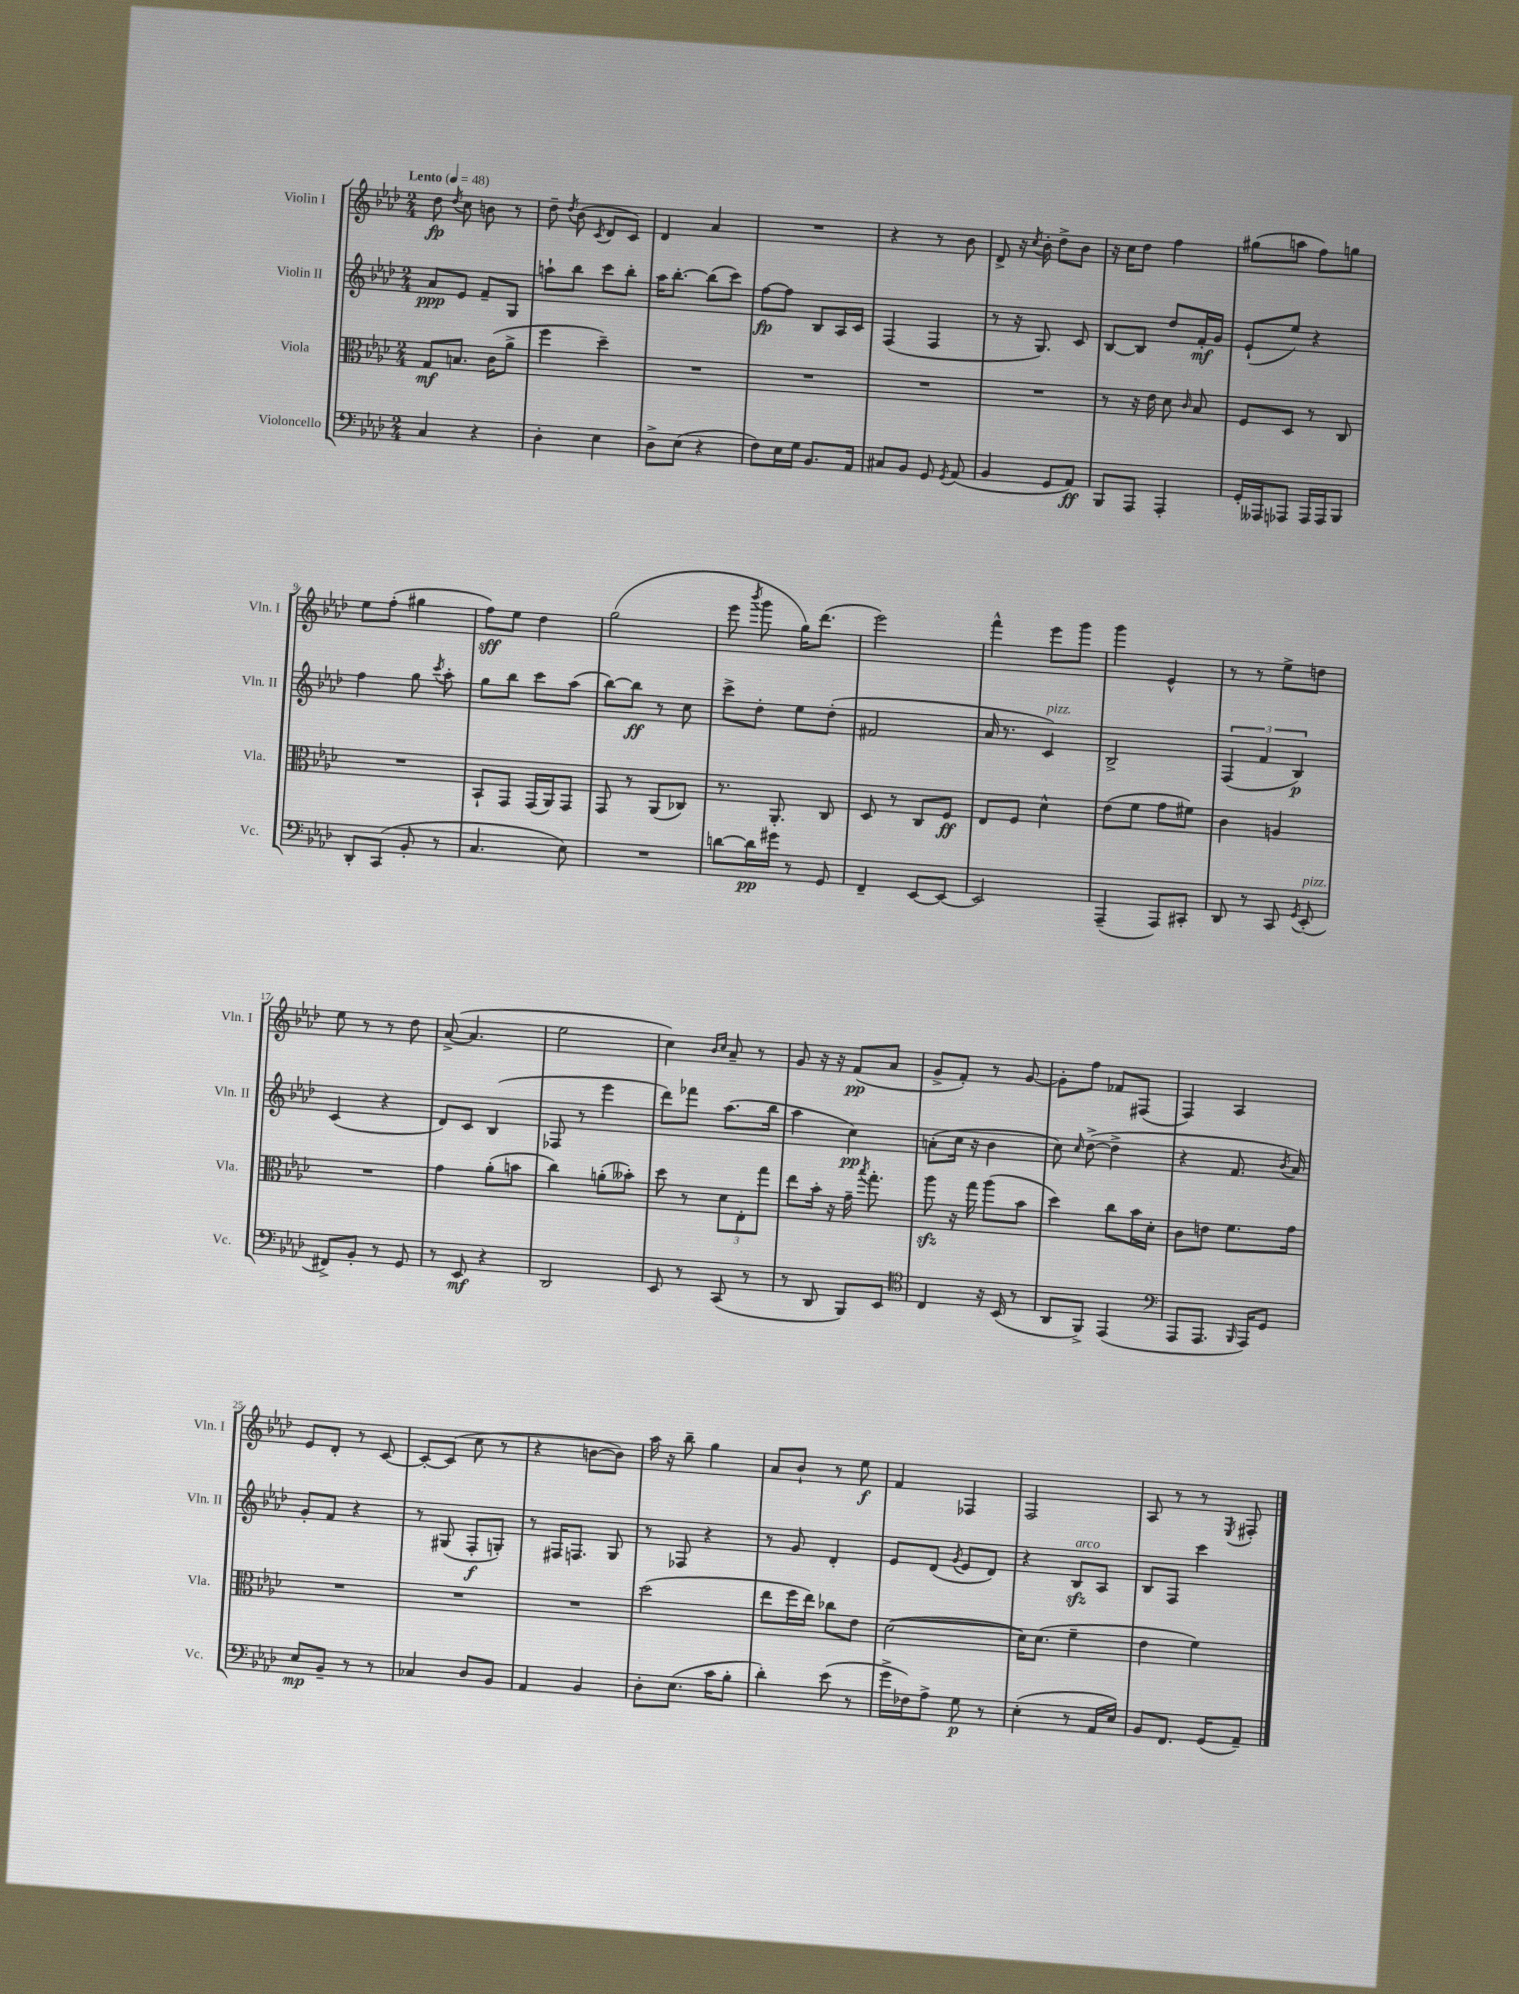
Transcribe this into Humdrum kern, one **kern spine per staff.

**kern	**kern	**kern	**kern
*staff4	*staff3	*staff2	*staff1
*clefF4	*clefC3	*clefG2	*clefG2
*k[b-e-a-d-]	*k[b-e-a-d-]	*k[b-e-a-d-]	*k[b-e-a-d-]
*M2/4	*M2/4	*M2/4	*M2/4
*MM48	*MM48	*MM48	*MM48
4C	8G	8a-	8dd-
.	.	.	8qdd-
.	8.B	8e-	8cc
4r	.	8f~	8b
.	(16c	.	.
.	8a-^	8G	8r
=	=	=	=
4D-'	4ff	8aa`	8dd-~
.	.	.	8qdd-
.	.	8bb-	(8b-
.	.	.	8qc
4E-	4dd-~)	8ccc	8d-
.	.	8bb-'	8c)
=	=	=	=
8D-^	2r	16aa-	4d-
.	.	[8.bb-'	.
(8E-	.	.	.
4r	.	(8bb-]	4a-
.	.	8ccc)	.
=	=	=	=
8F)	2r	[8ff	2r
16E-	.	8ff]	.
16G	.	.	.
8.BB-	.	8B-	.
.	.	16A-	.
16AA-	.	16c	.
=	=	=	=
8C#	2r	(4F	4r
8BB-	.	.	.
8GG	.	4F	8r
8qGG	.	.	.
(8AA-	.	.	8b-
=	=	=	=
4BB-	2r	8r	8d-^
.	.	16r	16r
.	.	.	8qcc
.	.	8.G)	16b-'
8GG	.	.	8dd-^
8AA-)	.	8c	8b-
=	=	=	=
8BBB-	8r	[8B-	16r
.	.	.	16cc
8AAA-	16r	8B-]	8dd-
.	16e-	.	.
4AAA-'	8d-	8dd-	4ff
.	16qqc	.	.
.	8B-	16f'	.
.	.	16g	.
=	=	=	=
16GG'	8F	(8e-`	(8gg#
16AAA--	.	.	.
8AAA-	8D-	8ee-)	8aa
16AAA-	8r	4r	8ff)
16AAA-	.	.	.
8BBB-	8C	.	8gg
=	=	=	=
8DD-'	2r	4ff	8ee-
(8CC	.	.	(8ff'
8BB-'	.	8gg	4gg#
.	.	8qccc	.
8r	.	8aa-'	.
=	=	=	=
4.C	8BB-`	8gg	8ff)
.	8GG	8bb-	8ee-
.	(16GG	8ccc	4dd-
.	16AA-)	.	.
8E-)	8GG	(8aa-	.
=	=	=	=
2r	8GG	[8bb-)	(2gg
.	8r	8bb-]	.
.	(8AA-	8r	.
.	8C-)	8cc	.
=	=	=	=
[8d	8.r	8ccc^	8eee-
.	.	.	8qbbb-
16d]	.	8dd-'	8ggg
16g#	8.AA-'	.	.
8r	.	8ee-	16gg)
.	.	.	(8.ddd-
8GG	8C	(8dd-'	.
=	=	=	=
4FF~	8D-	2f#	2eee-)
.	8r	.	.
[8EE-	8C	.	.
8EE-_	8F	.	.
=	=	=	=
2EE-]	8E-	16a-	4fff^^
.	.	8.r	.
.	8F	.	.
.	4d-^^	4c)	8eee-
.	.	.	8ggg
=	=	=	=
(4AAA-~	(8e-	2B-^	4ggg
.	8f	.	.
8AAA-)	8g	.	4e-^^
8CC#'	8f#)	.	.
=	=	=	=
8DD-	4c	(6F	8r
8r	.	.	8r
.	.	6f	.
8CC	4A	.	8ee-^
.	.	6B-)	.
8qGG	.	.	.
(8EE-'	.	.	8dd
=	=	=	=
8FF#^)	2r	(4c	8ee-
8BB-'	.	.	8r
8r	.	4r	8r
8GG	.	.	8dd-
=	=	=	=
8r	4g	8d-)	([8a-^
8EE-	.	8c	4.a-]
4r	(8a-'	(4B-	.
.	8b	.	.
=	=	=	=
2DD-	4cc)	8F-	2ee-
.	.	8r	.
.	(8a'	4eee-	.
.	8b--')	.	.
=	=	=	=
8EE-	8dd-	8ddd-)	4cc)
8r	8r	8fff-	.
.	.	.	16qqb-
.	.	.	16qqcc
(8CC	12d-	(8.aa-	8a-~
.	12E-'	.	.
8r	.	.	8r
.	12gg	.	.
.	.	16bb-	.
=	=	=	=
8r	8ee-	4aa-	8g
8DD-	16b-'	.	16r
.	16r	.	16r
8BBB-)	16g~	4cc)	(8f
.	8qbb-	.	.
.	8.gg'	.	.
8EE-	.	.	8a-
=	=	=	=
*clefC4	*	*	*
4C	8aa-	(8a'	8g^
.	16r	16cc	8f')
.	16gg	16r	.
16r	(8aa-	4b-	8r
(16BB-	.	.	.
8r	8b-	.	[8g
=	=	=	=
8AA-	4dd-)	8cc)	8g']
.	.	16qqcc	.
8FF^)	.	([8dd-^	8ff
(4EE-	8cc	4dd-^]	8f-
.	16b-	.	(8F#
.	16d-'	.	.
=	=	=	=
*clefF4	*	*	*
8AAA-	8c	4r	4F)
8.AAA-	8e	.	.
.	8.f	8.f	4A-
16qqBBB-	.	.	.
16AAA-)	.	.	.
8GG	.	.	.
.	.	8qb-	.
.	16g	16a-)	.
=	=	=	=
8E-	2r	8g'	8e-
8BB-~	.	8f	8d-'
8r	.	4r	8r
8r	.	.	[8c
=	=	=	=
4C-	2r	8r	8c'_
.	.	(8G#	(8c]
8D-	.	8F'	8cc
8BB-	.	8G')	8r
=	=	=	=
4AA-	2r	8r	4r
.	.	16F#	.
.	.	8.F	.
4BB-	.	.	[8b
.	.	8G	8b])
=	=	=	=
8D-'	(2dd-	8r	16aa-
.	.	.	16r
(8.E-	.	8F-	8bb-~
.	.	4r	4gg
16c	.	.	.
8B-'	.	.	.
=	=	=	=
4d-')	8ee-	8r	8a-
.	16ff	8g	8b-`
.	16ee-)	.	.
(8e-	8cc-	4d-'	8r
8r	8e-	.	8ee-
=	=	=	=
16g^	([2d-	8e-	4f
16F-)	.	.	.
8A-^	.	(8d-	.
.	.	8qg	.
8G	.	8e-	4F-
8r	.	8d-)	.
=	=	=	=
(4E-'	16d-])	4r	2F
.	(8.d-	.	.
8r	4f~	8B-	.
16AA-	.	8A-	.
16E-)	.	.	.
=	=	=	=
8BB-	4e-	8B-	8A-
8.FF	.	8F	8r
.	4f)	4ccc	8r
(16GG	.	.	.
.	.	.	8qE-
8AA-~)	.	.	8F#'
==	==	==	==
*-	*-	*-	*-
